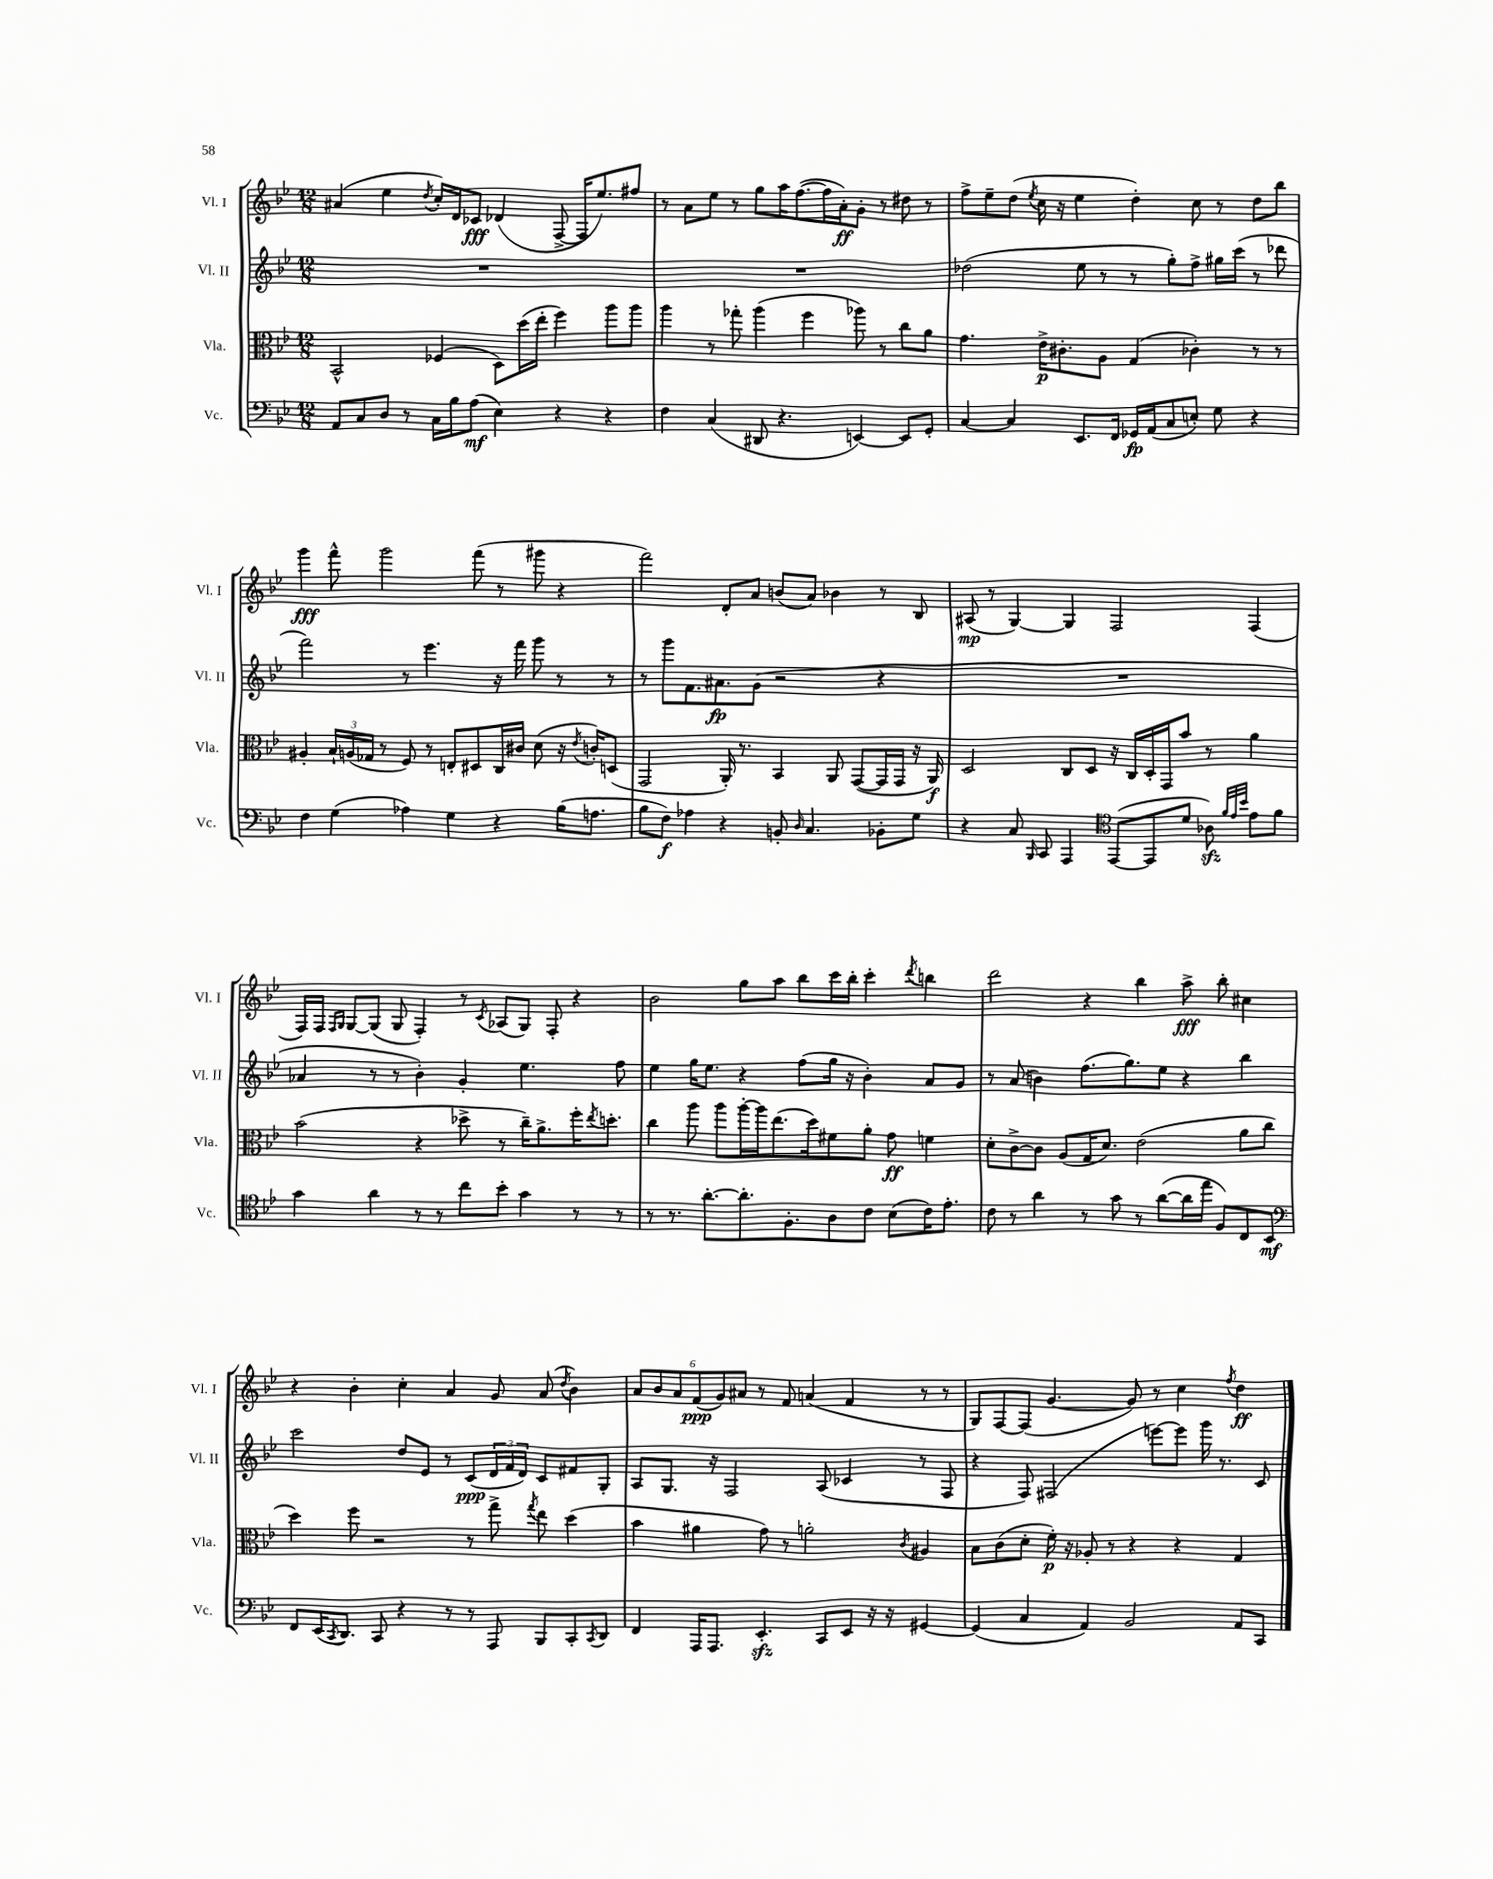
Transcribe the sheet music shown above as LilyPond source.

<<
\new StaffGroup <<
\new Staff = "s0" \with { instrumentName = "Vl. I" shortInstrumentName = "Vl. I" } {
    \clef treble \key bes \major \numericTimeSignature \time 12/8
    ais'4( ees''4 \acciaccatura { d''8 } c''16-.) d'16 ces'8\fff des'4( f8~-> f16 ees''8.) fis''8 |
    r8 a'8 ees''8 r8 g''8 a''16 f''8.~( f''16 a'16-.\ff) g'8-. r8 dis''8 r8 |
    f''8-> ees''8-- d''8( \acciaccatura { ees''8 } c''16 r16 ees''4 d''4-.) c''8 r8 d''8 bes''8 |
    g'''4\fff f'''8-^ g'''2 f'''8( r8 gis'''8 r4 |
    f'''2) d'8-. a'8 b'8( a'8) bes'4 r8 bes8 |
    ais8\mp( r8 g4~) g4 f2 f4( |
    f16) f16 \grace { f16 g16 } g8~ g8( g8 f4-.) r8 \acciaccatura { c'8 } aes8( g8) f8-. r4 |
    bes'2 g''8 a''8 bes''8 c'''16 bes''16-. c'''4-. \acciaccatura { d'''8 } b''4 |
    d'''2 r4 bes''4 a''8->\fff bes''8-. cis''4 |
    r4 bes'4-. c''4-. a'4 g'8 a'8( \acciaccatura { d''8 } bes'4) |
    \tuplet 6/4 { a'8 bes'8 a'8 f'8\ppp( g'8) ais'8 } r8 f'8 a'4( f'4 r8 r8 |
    g8) f8~ f8( g'4.~ g'8) r8 c''4 \acciaccatura { f''8 } d''4\ff \bar "|." |
}
\new Staff = "s1" \with { instrumentName = "Vl. II" shortInstrumentName = "Vl. II" } {
    \clef treble \key bes \major \numericTimeSignature \time 12/8
    R1. |
    R1. |
    des''2( ees''8 r8 r8 g''8-.) f''8-> gis''16 c'''16( r8 des'''8 |
    f'''2) r8 ees'''4. r16 f'''16 g'''8 r8 r8 |
    r8 g'''8 f'8. ais'8.\fp g'8( r2 r4 |
    R1. |
    aes'4 r8 r8 bes'4-.) g'4-. ees''4. f''8 |
    ees''4 g''16 ees''8. r4 f''8( g''16 r16 bes'4-.) a'8 g'8 |
    r8 a'8( b'4) f''8.( g''8.) ees''8 r4 bes''4 |
    c'''2 d''8 ees'8 r8 c'8\ppp( \tuplet 3/2 { d'16 f'16 d'16) } c'8 fis'8 g8-. |
    a8 g8. r16 f2 a8( ces'4 r8 f8 |
    r4 f8) fis2( e'''8~) e'''8 g'''16 r8. c'8 \bar "|." |
}
\new Staff = "s2" \with { instrumentName = "Vla." shortInstrumentName = "Vla." } {
    \clef alto \key bes \major \numericTimeSignature \time 12/8
    bes,2-^ fes4( d8) d''16( ees''16-. f''4) a''8 a''8 |
    a''4 r8 ges''8-. a''4( f''4 aes''8) r8 c''8 a'8 |
    g'4. ees'16->\p cis'8.-. a8 g4( ces'4-.) r8 r8 |
    ais4-. \tuplet 3/2 { bes16-! a16( ges16 } r8 f8) r8 e8-. dis8 c16 cis'16 d'8( r16 \acciaccatura { ees'8 } c'16-.) d8( |
    g,2 a,16-.) r8. bes,4 a,8 g,8~( g,16 g,16 r16 a,16\f) |
    d2 c8 d8 r16 c16 d16-. g,16 bes'8 r8 a'4 |
    bes'2( r4 des''8-> r8 c''16--) a'8.-> f''16-. \acciaccatura { ees''8 } d''8.-. |
    c''4 a''8 a''8 a''16~-. a''16 ees''8.( d''16) fis'8 a'8-. g'8\ff f'4 |
    d'8-. c'8~-> c'8 a8( g16 d'8.) ees'2( a'8 c''8 |
    d''4) f''8 r2 r8 g''8-> \acciaccatura { g''8 } ees''8 d''4( |
    bes'4 ais'4 g'8) r8 a'2-. \acciaccatura { c'8 } ais4 |
    bes8 c'8( d'8-. f'16-.\p) r16 aes8-. r8 r4 r4 g4 \bar "|." |
}
\new Staff = "s3" \with { instrumentName = "Vc." shortInstrumentName = "Vc." } {
    \clef bass \key bes \major \numericTimeSignature \time 12/8
    a,8 c8 d8 r8 c16 bes16 a8\mf( ees4) r4 r4 |
    f4 c4( dis,8 r4. e,4~) e,8 g,8-. |
    c4~ c4 ees,8. f,16 ges,16\fp a,16( c8 e8-.) g8 r4 |
    f4 g4( aes4) g4 r4 bes16( a8. |
    bes8 f8\f) aes4 r4 b,8-. \grace { d16 } c4. bes,8-. g8 |
    r4 c8 \grace { bes,,16 } c,8 a,,4 \clef tenor ees,8~( ees,8 d'8 aes8\sfz) \grace { f'32 ees'32 bes'32 } ees'8 f'8 |
    g'4 a'4 r8 r8 c''8 bes'8-. g'4 r8 r8 |
    r8 r8. a'8.~-. a'8.-. f8.-. a8 c'8 bes8( c'16) ees'8.-. |
    c'8 r8 a'4 r8 g'8 r8 a'8~( a'16 ees''16 f8) c8 bes,8\mf |
    \clef bass f,8 ees,16( \acciaccatura { c,8 } d,8.) c,8 r4 r8 r8 a,,8 bes,,8 c,8-. \acciaccatura { c,8 } d,8 |
    f,4 a,,16 a,,8. ees,4.-.\sfz c,8 ees,8 r16 r16 gis,4~ |
    gis,4( c4 a,4) bes,2 a,8 c,8 \bar "|." |
}
>>
>>
\layout { \context { \Score \remove "Bar_number_engraver" } }
